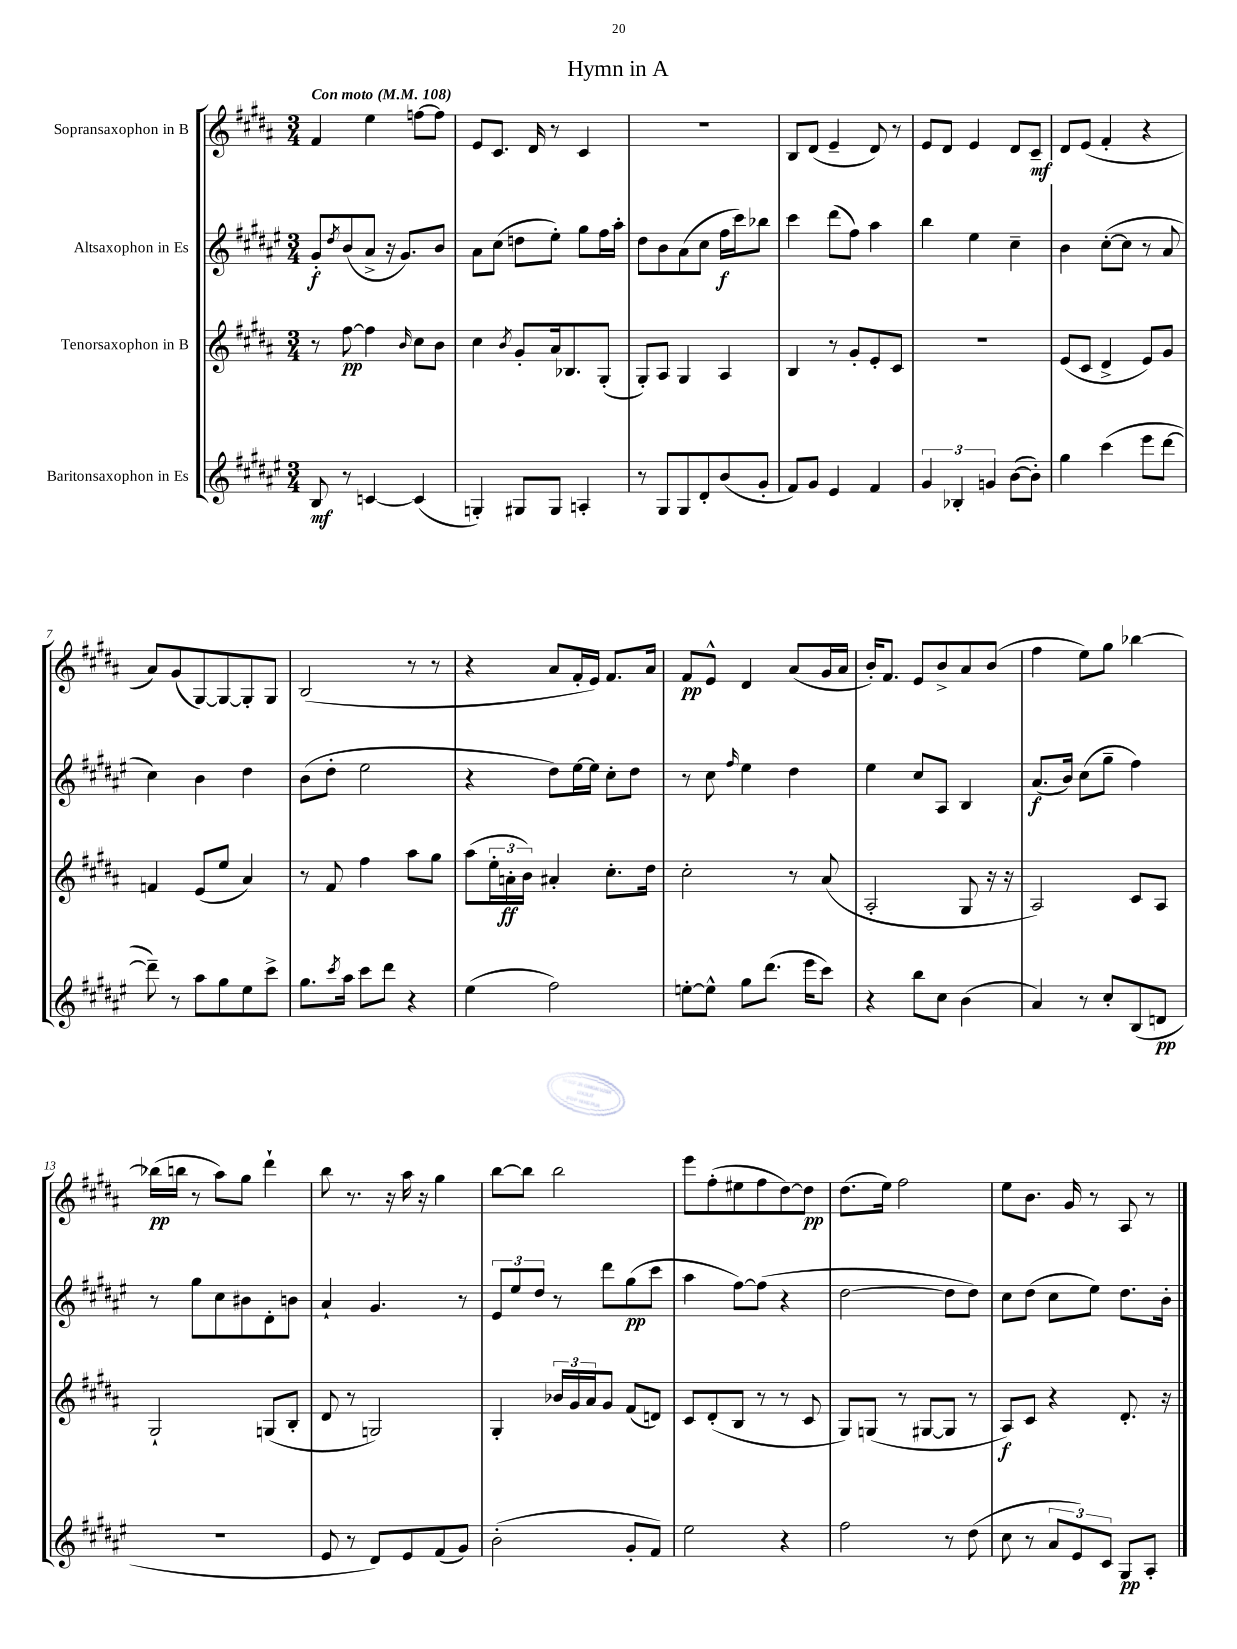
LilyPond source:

\header { title = "Hymn in A" }
<<
\new StaffGroup <<
\new Staff = "s0" \with { instrumentName = "Sopransaxophon in B" } {
    \clef treble \key b \major \numericTimeSignature \time 3/4 \tempo "Con moto" 4 = 108
    fis'4 e''4 f''8~ f''8 |
    e'8 cis'8. dis'16 r8 cis'4 |
    R2. |
    b8 dis'8( e'4-- dis'8) r8 |
    e'8 dis'8 e'4 dis'8 cis'8--\mf |
    dis'8 e'8( fis'4-. r4 |
    ais'8) gis'8( gis8~) gis8~ gis8-. gis8 |
    b2( r8 r8 |
    r4 ais'8 fis'16-. e'16) fis'8. ais'16 |
    fis'8\pp e'8-^ dis'4 ais'8( gis'16 ais'16 |
    b'16-.) fis'8. e'8 b'8-> ais'8 b'8( |
    fis''4 e''8) gis''8 bes''4~ |
    bes''16\pp( b''16 r8 ais''8) gis''8 dis'''4-! |
    b''8 r8. r16 ais''16 r16 gis''4 |
    b''8~ b''8 b''2 |
    e'''8 fis''8-.( eis''8 fis''8 dis''8~) dis''8\pp |
    dis''8.( e''16) fis''2 |
    e''8 b'8. gis'16 r8 ais8 r8 \bar "|." |
}
\new Staff = "s1" \with { instrumentName = "Altsaxophon in Es" } {
    \clef treble \key fis \major \numericTimeSignature \time 3/4
    gis'8-.\f \acciaccatura { dis''8 } b'8( ais'8-> r16 gis'8.) b'8 |
    ais'8 cis''8( d''8 eis''8-.) gis''8 fis''16 ais''16-. |
    dis''8 b'8 ais'8( cis''8 fis''16\f cis'''16) bes''8 |
    cis'''4 dis'''8( fis''8) ais''4 |
    b''4 eis''4 cis''4-- |
    b'4 cis''8~-.( cis''8 r8 ais'8 |
    cis''4) b'4 dis''4 |
    b'8( dis''8-. eis''2 |
    r4 dis''8) eis''16~ eis''16 cis''8-. dis''8 |
    r8 cis''8 \grace { fis''16 } eis''4 dis''4 |
    eis''4 cis''8 ais8 b4 |
    ais'8.\f( b'16) cis''8( gis''8-- fis''4) |
    r8 gis''8 cis''8 bis'8 dis'8-. b'8 |
    ais'4-! gis'4. r8 |
    \tuplet 3/2 { eis'8 eis''8 dis''8 } r8 dis'''8 gis''8\pp( cis'''8 |
    ais''4 fis''8~) fis''8( r4 |
    dis''2~ dis''8 dis''8) |
    cis''8 dis''8( cis''8 eis''8) dis''8. b'16-. \bar "|." |
}
\new Staff = "s2" \with { instrumentName = "Tenorsaxophon in B" } {
    \clef treble \key b \major \numericTimeSignature \time 3/4
    r8 fis''8~\pp fis''4 \grace { b'16 } cis''8 b'8 |
    cis''4 \acciaccatura { b'8 } gis'8-. ais'16 bes8. gis8-.( |
    gis8-.) ais8 gis4 ais4 |
    b4 r8 gis'8-. e'8-. cis'8 |
    R2. |
    e'8( cis'8 dis'4-> e'8) gis'8 |
    f'4 e'8( e''8 ais'4) |
    r8 fis'8 fis''4 ais''8 gis''8 |
    ais''8( \tuplet 3/2 { e''16-. a'16-.\ff b'16) } ais'4-. cis''8.-. dis''16 |
    cis''2-. r8 ais'8( |
    ais2-. gis8 r16 r16 |
    ais2) cis'8 ais8 |
    gis2-! g8( b8-. |
    dis'8 r8 g2) |
    gis4-. \tuplet 3/2 { bes'16 gis'16 ais'16 } gis'8 fis'8( d'8) |
    cis'8 dis'8-.( b8 r8 r8 cis'8 |
    gis8) g8( r8 gis8~ gis8 r8 |
    ais8\f) cis'8 r4 dis'8.-. r16 \bar "|." |
}
\new Staff = "s3" \with { instrumentName = "Baritonsaxophon in Es" } {
    \clef treble \key fis \major \numericTimeSignature \time 3/4
    b8\mf r8 c'4~ c'4( |
    g4-.) gis8 gis8 a4-. |
    r8 gis8 gis8 dis'8-. b'8( gis'8-. |
    fis'8) gis'8 eis'4 fis'4 |
    \tuplet 3/2 { gis'4 bes4-. g'4 } b'8~( b'8-.) |
    gis''4 cis'''4( eis'''8 dis'''8~ |
    dis'''8--) r8 ais''8 gis''8 eis''8 cis'''8-> |
    gis''8. \acciaccatura { cis'''8 } ais''16 cis'''8 dis'''8 r4 |
    eis''4( fis''2) |
    e''8~-. e''8-^ gis''8 dis'''8.( eis'''16 cis'''8) |
    r4 b''8 cis''8 b'4( |
    ais'4) r8 cis''8-. b8( d'8\pp |
    R2. |
    eis'8 r8 dis'8) eis'8 fis'8( gis'8) |
    b'2-.( gis'8-. fis'8) |
    eis''2 r4 |
    fis''2 r8 dis''8( |
    cis''8 r8 \tuplet 3/2 { ais'8 eis'8) cis'8 } gis8\pp ais8-. \bar "|." |
}
>>
>>
